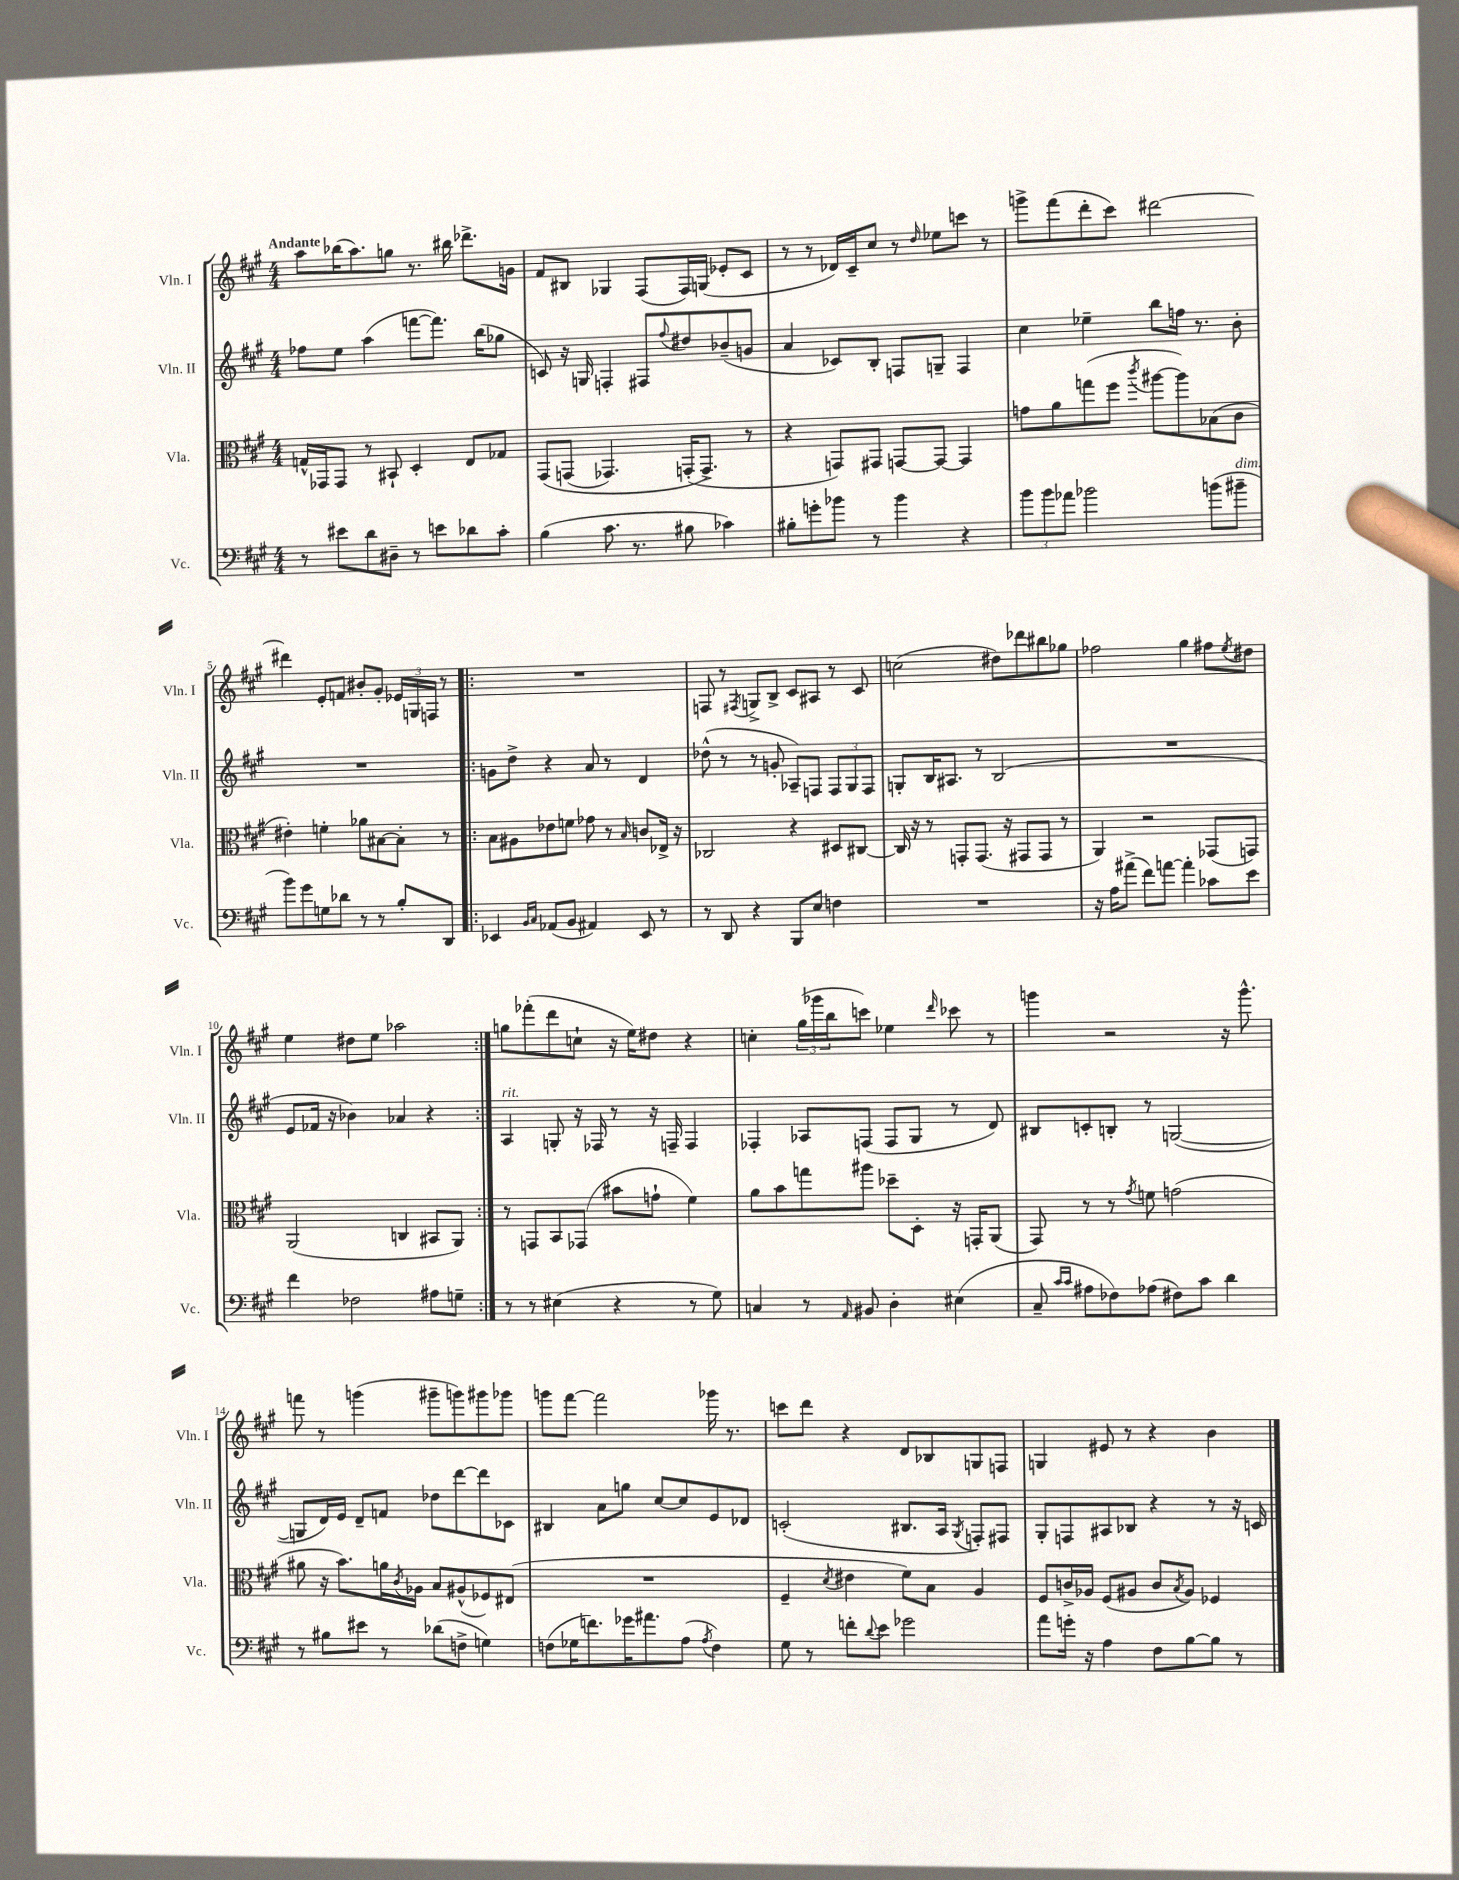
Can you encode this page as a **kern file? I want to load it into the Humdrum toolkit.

**kern	**kern	**kern	**kern
*part4	*part3	*part2	*part1
*staff4	*staff3	*staff2	*staff1
*I"Vc.	*I"Vla.	*I"Vln. II	*I"Vln. I
*I'Vc.	*I'Vla.	*I'Vln. II	*I'Vln. I
*clefF4	*clefC3	*clefG2	*clefG2
*k[f#c#g#]	*k[f#c#g#]	*k[f#c#g#]	*k[f#c#g#]
*M4/4	*M4/4	*M4/4	*M4/4
=1	=1	=1	=1
!	!	!	!LO:TX:a:B:t=Andante
8r	16Gn^^/LL	8ff-X\L	8aa\L
.	16GG-X/J	.	.
8e#X\L	8GG-/J	8ee\J	(16bb-X\K
.	.	.	8.aa\)
8d\	8r	(4aa\	.
8D#X~\J	8BB#X`/	.	8ggn\J
8r	4D'/	[8fffn\L	8.r
8en\L	.	8.fff\J])	.
.	.	.	16bb#X\
8d-X\	8E/L	.	8.ddd-X^\L
.	.	(16bb\KL	.
8c#'\J	8G-X/J	8gg-X\J	.
.	.	.	16gn\Jk
=2	=2	=2	=2
(4B\	(8GG#/L	8cn/)	8f#/L
.	(8GGn/J	16r	8B#X/J
.	.	16Gn/	.
8.c#\	4.GG-X/)	4Fn'/	4G-X/
8.r	.	.	.
.	.	8F#X/L	(8F#/L
.	.	8qqff#/	.
8B#X\	(16GGn'/KL	8dd#X/	16F#/L)
.	8.GG^/J)	.	(16Gn/JJ
4c-X\)	.	(8b-X~/	8e-X'/L
.	8r	8gn/J	8c#/J
=3	=3	=3	=3
8B#X'\L	4r	4a/	8r
8gn'\	.	.	8r
8b-X\J	8GGn/L)	8c-X/L)	16d-X/LL)
.	.	.	16c#~/J
8r	8GG#X/J	8B'/J	8cc#/J
4b-\	[8GGn/L	8Fn/L	8r
.	.	.	16qqdd/
.	8GG/J_	8Gn~/J	8ee-X\L
4r	4GG/]	4F/	8cccn\J
.	.	.	8r
=4	=4	=4	=4
12b\L	8gn\L	4cc#\	8gggn^\L
12b\	.	.	.
.	8a\	.	(8fff#\
12a-X\J	.	.	.
2b-X\	(8ggn\	4ee-X~\	8ddd'\
.	8ff#\J	.	8ccc#\J)
.	8qccc#/	.	.
.	[8aa#X\L	8bb\L	[2ddd#X\
.	8aa#\])	16ffn\Jk	.
.	.	8.r	.
(8bn\L	(8B-X\	.	.
!LO:TX:a:i:t=dim.	!	!	!
8b#X~\J	8c#\J	8b'\	.
!!LO:LB:g=z
=5	=5	=5	=5
8b\L)	4e#X'\)	1r	4ddd#X\]
8g#\	.	.	.
8Gn\	4fn'\	.	8e'/L
8d-X\J	.	.	8fn/J
8r	8a-X\L	.	8b#X'/L
8r	[8B#X\	.	8g#'/J
8B'/L	8B#'\J]	.	24e-X/LL
.	.	.	24Gn/
.	.	.	24Fn/JJ
8DD/J	8r	.	8r
=6!|:	=6!|:	=6!|:	=6!|:
4EE-X/	8B\L	8gn\L	1r
.	8A#X\	8dd^\J	.
16qqBB/LL	.	.	.
16qqC#/JJ	.	.	.
(8AA-X/L	8e-X\	4r	.
8BB/J	8fn\J	.	.
4AA#X/)	8g-X\	8a/	.
.	8r	8r	.
.	16qqB/	.	.
8EE-/	8cn/L	4d/	.
8r	16E-X^/Jk	.	.
.	16r	.	.
=7	=7	=7	=7
8r	2C-X/	(8dd-X^^\	8Fn/
8DD/	.	8r	8r
.	.	.	8qF#X/
4r	.	8r	8Gn^/L
.	.	8gn'/	8B^/J
8BBB/L	4r	8A-X~/L)	8c#/L
8E/J	.	8Fn/J	8A#X/J
4Fn\	8D#X/L	12F/L	8r
.	.	12G#/	.
.	[8C#X/J	.	8c#/
.	.	12F/J	.
=8	=8	=8	=8
1r	16C#/]	8Gn'/L	(2ccn\
.	16r	.	.
.	8r	16B/K	.
.	.	8.A#X/J	.
.	8GGn'/L	.	.
.	(8.GG/J	8r	.
.	.	(2B/	8dd#X\L)
.	16r	.	.
.	8GG#X/L	.	8ddd-X\
.	8GG#/J	.	8bb#X\
.	8r	.	8gg-X\J
=9	=9	=9	=9
16r	4AA/)	1r	2ff-X\
16A\KL	.	.	.
(8a#X^\J	.	.	.
8f#\L)	2r	.	.
[8an\J	.	.	.
4a'\]	.	.	4gg#\
8c-X\L	(8GG-X/L	.	8ff#X\L
.	.	.	8qee/
8e\J	8GGn/J)	.	8dd#X\J
!!LO:LB:g=z
=10	=10	=10	=10
4f#\	(2AA/	8e/L	4ee\
.	.	16f-X/Jk	.
.	.	16r	.
2F-X\	.	4b-X\)	8dd#X\L
.	.	.	8ee\J
.	4Cn/	4a-X/	2aa-X\
8A#X\L	8BB#X/L	4r	.
8Gn~\J	8AA/J)	.	.
=11:|!	=11:|!	=11:|!	=11:|!
!	!	!LO:TX:a:i:t=rit.	!
8r	8r	4A/	8ggn\L
8r	8GGn/L	.	(8fff-X'\
(4E#X\	8BB/	8Gn'/	8ddd\
.	(8GG-X/J	16r	8ccn`\J
.	.	16F-X/	.
4r	8b#X\L	8r	16r
.	.	.	16ee\KL)
.	8gn`\J	16r	8dd#X\J
.	.	16Fn~/	.
8r	4f#\)	4F/	4r
8G#\)	.	.	.
=12	=12	=12	=12
4Cn/	8a\L	4F-X'/	4ccn'\
.	8b\	.	.
8r	8ggn\	8A-X/L	(24gg#\LL
.	.	.	24ggg-X\
.	.	.	24bb\J
16qqAA/	.	.	.
8BB#X/	8aa#X\J	(8Fn/J	8cccn\J)
4D'\	8dd-X~\L	8F/L	4ee-X\
.	8D'\J	8G#/J	.
.	.	.	16qqddd/
(4E#X\	16r	8r	8ccc-X\
.	16GGn'/KL	.	.
.	(8AA/J	8d/)	8r
=13	=13	=13	=13
8C#~/	8GG#/)	8B#X/L	4gggn\
16qqc#/LL	.	.	.
16qqc#/JJ	.	.	.
8A#X\L	8r	8cn'/	.
8F-X\)	8r	8Bn'/J	2r
.	8qg#/	.	.
(8A-X\J	8fn\	8r	.
8F#X\L)	(2gn\	([2Gn/	.
8c#\J	.	.	.
4d\	.	.	16r
.	.	.	8.ggg^^\
!!LO:LB:g=z
=14	=14	=14	=14
8r	8a#X\	8Gn/L]	8fffn\
8B#X\L	16r	16d/L)	8r
.	8.b\L)	16e/JJ	.
8e#X\J	.	8d~/L	(4gggn\
8r	16an\L	8fn/J	.
.	8qc#/	.	.
.	16A-X\JJ	.	.
(8d-X\L	8B/L	8dd-X\L	8ggg#X~\L
8Fn^\J	(8A#X^^/	[8ddd\	8gggn\)
4Gn\)	8F-X/)	8ddd\]	8ggg#X\
.	(8E#X/J	8c-X\J	8ggg-X\J
=15	=15	=15	=15
(8Fn\L	1r	4B#X/	8gggn\L
16G-X\K	.	.	[8fff#\J
8.fn\)	.	.	.
.	.	8a\L	2fff#\]
16g-X\K	.	8ggn\J	.
8.a#X\	.	.	.
.	.	[8cc#/L	.
(8A\J	.	8cc#/]	.
8qA/	.	.	.
4F\)	.	8e/	16ggg-X\
.	.	.	8.r
.	.	8d-X/J	.
=16	=16	=16	=16
8G#\	4F#~/	(2cn'/	8cccn\L
8r	.	.	8ddd\J
.	8qd/	.	.
8fn'\L	4e#X\	.	4r
8qqd/	.	.	.
8e\J	.	.	.
2g-X\	8f#\L)	8.B#X/L	8d/L
.	8B\J	.	8B-X/
.	.	16A/Jk	.
.	.	8qG#/	.
.	4A/	8Fn'/L)	8Gn/
.	.	8F#X/J	8Fn/J
=17	=17	=17	=17
8a\L	8F#/L	8G#'/L	4Gn/
16gn'\Jk	16cn^/L	8Fn/	.
16r	16A-X/JJ	.	.
4A\	(8F#/L	8A#X/	8e#X/
.	8A#X/J	8B-X/J	8r
8F#\L	8c/L	4r	4r
.	8qB/	.	.
[8B\	8A#/J)	.	.
8B\J]	4F-X/	8r	4b\
8r	.	16r	.
.	.	16cn/	.
==	==	==	==
*-	*-	*-	*-
